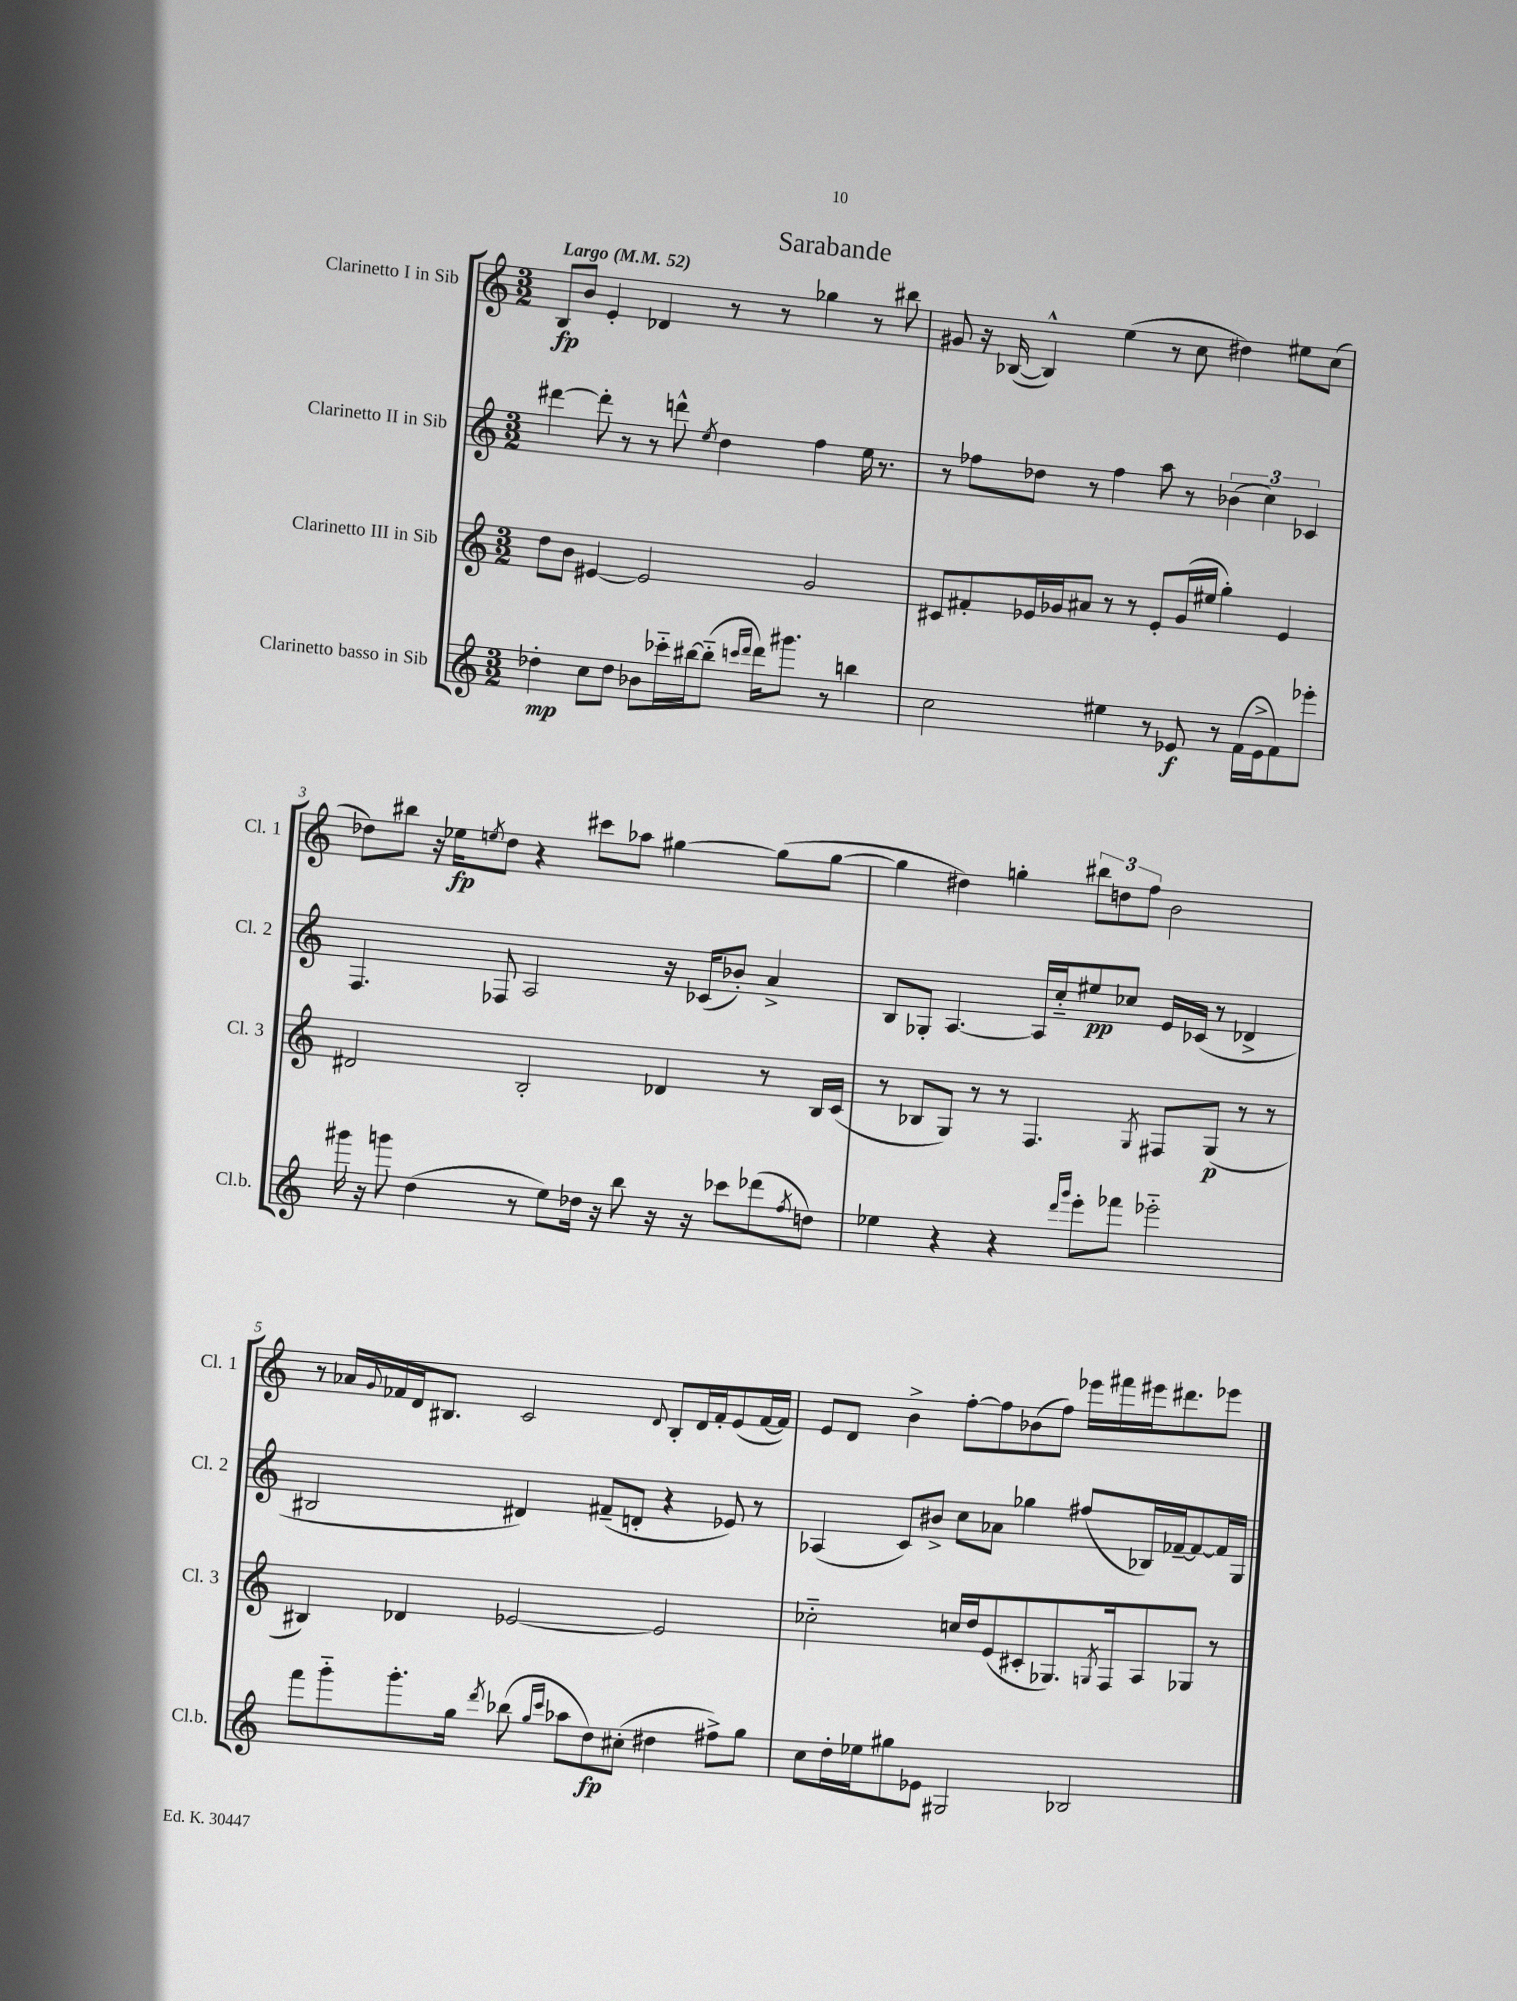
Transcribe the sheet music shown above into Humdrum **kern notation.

**kern	**kern	**kern	**kern
*staff4	*staff3	*staff2	*staff1
*clefG2	*clefG2	*clefG2	*clefG2
*k[]	*k[]	*k[]	*k[]
*M3/2	*M3/2	*M3/2	*M3/2
*MM52	*MM52	*MM52	*MM52
4dd-'	8dd	[4ddd#	8B
.	8b	.	8b
8cc	[4e#	8ddd#']	4e'
8dd-	.	8r	.
8b-	2e#]	8r	4d-
16ccc-'~	.	8ddd^^	.
[16bb#	.	.	.
.	.	8qee	.
(8bb#'~]	.	4dd	8r
16qqccc	.	.	.
16qqddd	.	.	.
16ddd)	.	.	8r
8.ggg#	.	.	.
.	2g	4ff	4gg-
8r	.	.	.
4bb	.	16ee	8r
.	.	8.r	.
.	.	.	8bb#
=	=	=	=
2cc	8c#	8r	8g#
.	8f#'	8ff-	16r
.	.	.	([16B-
.	16e-	8dd-	4B-^^])
.	16g-	.	.
.	8a#	8r	.
4ee#	8r	4ff-	(4ee
.	8r	.	.
8r	8e-'	8aa	8r
8e-	(16g-	8r	8cc
.	16ee#	.	.
8r	4gg')	(6b-	4dd#)
(16f	.	.	.
.	.	6cc)	.
16e-^	.	.	.
8f)	4e-	.	8ee#
.	.	6c-	.
8eee-'	.	.	(8cc
=	=	=	=
16ggg#	2d#	4.F	8dd-)
16r	.	.	.
8ggg	.	.	8bb#
(4dd	.	.	16r
.	.	.	16ee-
.	.	.	8qee
.	.	8F-	8dd-
8r	2B'	2A	4r
8ee)	.	.	.
16dd-	.	.	8ccc#
16r	.	.	.
8bb	.	.	8aa-
16r	4d-	16r	[4gg#
16r	.	(16c-	.
8ccc-	.	8b-')	.
(8ddd-	8r	4a^	(8gg#]
8qff	.	.	.
8dd)	16B	.	[8gg#
.	(16c	.	.
=	=	=	=
4ee-	8r	8B	4gg#]
.	8B-	8G-'	.
4r	8G)	[4.A	4dd#)
.	8r	.	.
4r	8r	.	4gg'
.	4.F	16A]	.
.	.	16cc'~	.
16qqddd	.	.	.
16qqggg	.	.	.
8eee'	.	8ee#	12bb#
.	.	.	12dd
8fff-	.	8cc-	.
.	.	.	12ff
.	8qG	.	.
2eee-'~	8F#	16e	2b
.	.	(16c-	.
.	(8G	8r	.
.	8r	4d-^	.
.	8r	.	.
=	=	=	=
8fff	4B#)	2B#	8r
8ggg'~	.	.	16a-
.	.	.	8qqg
.	.	.	16f-
8.ggg'	4d-	.	16d
.	.	.	8.B#
16gg	.	.	.
8qddd	.	.	.
(8bb-	[2e-	4d#)	2c
16qqgg	.	.	.
16qqccc	.	.	.
8aa-	.	.	.
8dd)	.	(8f#~	.
(8cc#'	.	8d'	.
.	.	.	8qqd
4dd#	2e-]	4r	8B#'
.	.	.	16d
.	.	.	16f-'
8ff#^)	.	8e-)	(8e
8gg	.	8r	[16f-
.	.	.	16f-])
=	=	=	=
8cc	2cc-'~	(4A-	8e
16dd'	.	.	8d
16ee-	.	.	.
8gg#	.	8c)	4b^
8e-	.	8b#^	.
2G#	16cc	8cc	[8ff'
.	16dd	.	.
.	(8e	8a-	8ff]
.	8c#'	4gg-	(8b-
.	8.G-)	.	8ff)
2B-	.	(8ff#	16eee-
.	8qG	.	.
.	16F	.	16fff#
.	8A	16B-)	16eee#
.	.	[16f-~	8.ddd#
.	8G-	8f-_	.
.	8r	16f-]	8eee-
.	.	16G	.
==	==	==	==
*-	*-	*-	*-
